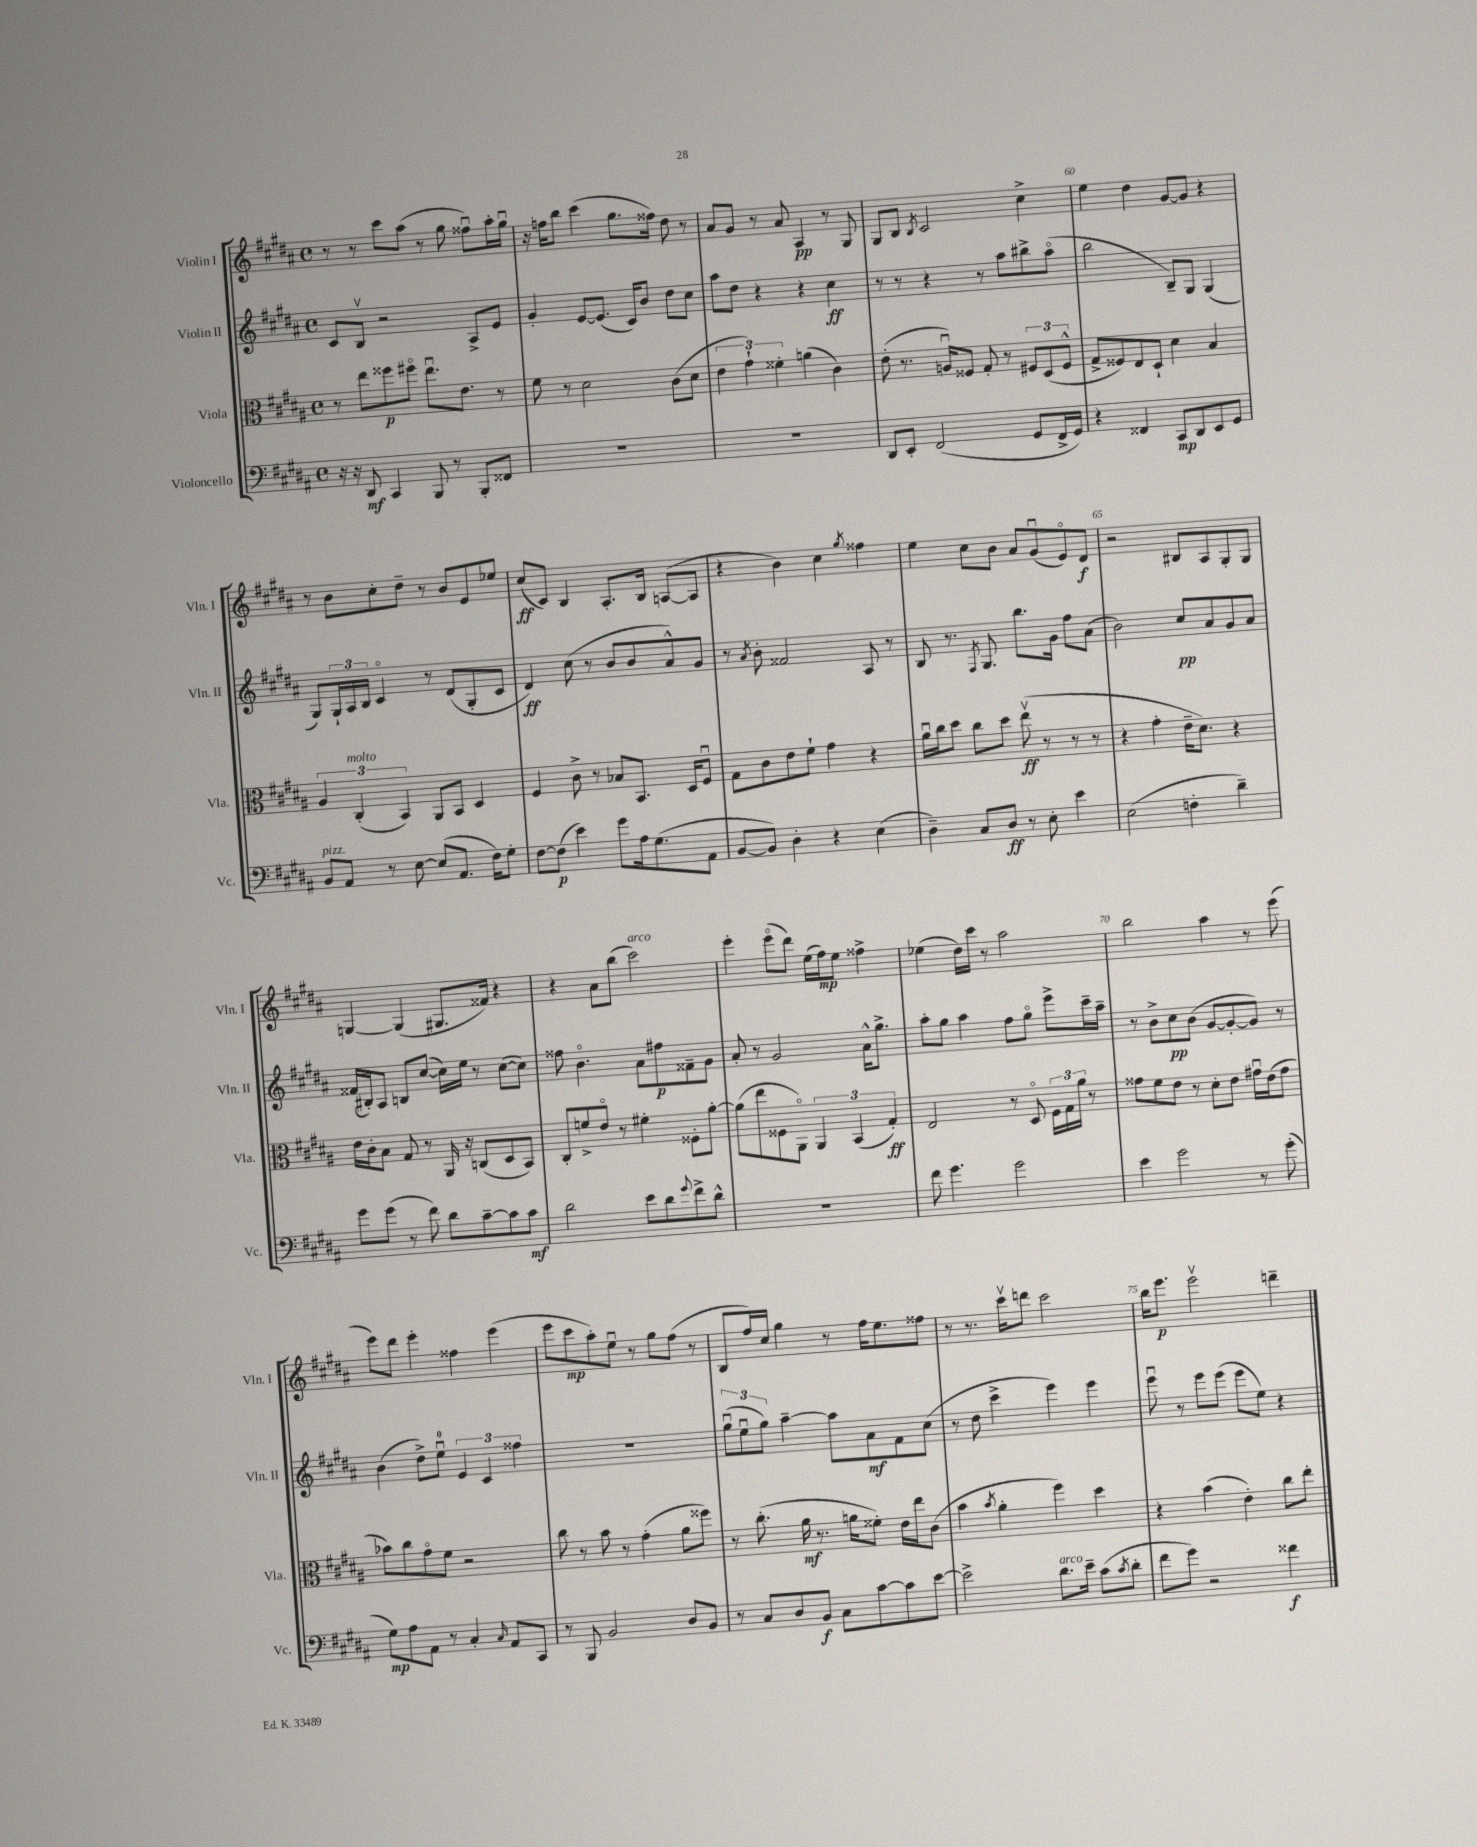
<<
\new StaffGroup <<
\new Staff = "s0" \with { instrumentName = "Violin I" shortInstrumentName = "Vln. I" } {
    \clef treble \key b \major \defaultTimeSignature \time 4/4
    r8 r8 cis'''8 ais''8( r8 gis''8 fisis''8\downbow) ais''16-. gis''16\downbow |
    r16 f''16 b''8 cis'''4( gis''8. fisis''16) dis''8 r8 |
    ais'8 gis'8 r8 ais'8 ais4\pp r8 gis8 |
    gis8 b8 \acciaccatura { b8 } cis'2 cis''4-> |
    e''4 dis''4 gis'8~ gis'8 r4 |
    r8 b'8 cis''8-. dis''8-- r8 b'8 e'8 ees''8 |
    cis''8\ff( cis'8) b4 ais8.-. b16 a8~( a8 |
    r4 b'4) cis''4 \acciaccatura { gis''8 } fisis''4 |
    e''4 cis''8 b'8 ais'8 gis'8\downbow( e'8\flageolet) dis'8\f |
    r2 bis8 ais8 gis8-. gis8 |
    g4~ g4( gis8. fisis'16) r4 |
    r4 ais'8 b''8( cis'''2^\markup { \italic "arco" }) |
    e'''4-. e'''8\flageolet( dis'''8) e''16( fis''16\mp) e''8 fisis''4-> |
    ees''4( dis''16) cis'''16 r8 ais''2 |
    b''2 ais''4 r8 e'''8( |
    e'''8) dis'''8 e'''4-. fisis''4 e'''4( |
    e'''8 cis'''8\mp ais''8-.) e''8\downbow r8 gis''8 fis''8( r8 |
    b8 fis''16) cis''16 gis''4 r8 fis''16 e''8. fisis''8 |
    r8 r8. cis'''16\upbow d'''8 cis'''2 |
    b''16 e'''8.\p e'''2\upbow d'''4-- \bar "|." |
}
\new Staff = "s1" \with { instrumentName = "Violin II" shortInstrumentName = "Vln. II" } {
    \clef treble \key b \major \defaultTimeSignature \time 4/4
    cis'8 b8\upbow r2 ais8-> e'8 |
    gis'4-. e'8~ e'8.( cis'16) b'8 dis''8 cis''8 |
    ais''8 dis''8 r4 r4 cis''4\ff |
    r8 r8 r4 r8 ais''8 bis''8-> ais''8\flageolet( |
    b''2 b8--) gis8 gis4( |
    gis8) \tuplet 3/2 { gis16-! ais16 b16 } cis'4\flageolet r8 dis'8( gis8-. cis'8 |
    dis'4\ff) cis''8( r8 b'8 b'8 ais'8-^) gis'8 |
    r8 \acciaccatura { ais'8 } b'8-. fisis'2 ais8 r8 |
    b8 r8. \acciaccatura { fis8 } gis8. b''8. gis'16 fis''8 ais'8( |
    b'2) cis''8\pp ais'8 gis'8 ais'8 |
    fisis'16( bis16-.) ais8 b8 cis''8~( cis''16) e''16 r8 cis''8~( cis''8) |
    fisis''8 b'4.\flageolet ais'8 fis''8\p fisis'8-- gis'8 |
    ais'8-. r8 gis'2 ais'16-^ gis''8.-> |
    ais''8-. gis''8 ais''4 fis''8 gis''8\flageolet e'''8-> cis'''16-- ais''16-- |
    r8 b'8-> cis''8\pp b'8( gis'8~ gis'8~-. gis'8) r8 |
    b'4( dis''8->) e''8-0\downbow \tuplet 3/2 { e'4 cis'4 fisis''4 } |
    R1 |
    \tuplet 3/2 { gis''8\downbow( e''8\downbow gis''8) } ais''4~-- ais''8 ais'8\mf fis'8 cis''8( |
    r8 dis''8 cis'''4-> e'''4) e'''4 |
    e'''8\downbow r8 e'''8 e'''8( e'''8 e''8) r4 \bar "|." |
}
\new Staff = "s2" \with { instrumentName = "Viola" shortInstrumentName = "Vla." } {
    \clef alto \key b \major \defaultTimeSignature \time 4/4
    r8 e''8 fisis''8\p fis''8\flageolet e''8.\downbow e'8. r8 |
    fis'8 r8 dis'2 cis'8( dis'8 |
    \tuplet 3/2 { e'4 gis'4-!) fisis'4-. } a'4( cis'4) |
    e'8-.( r8. a16\downbow) fisis8 gis8-. r8 \tuplet 3/2 { fis8 dis8( fis8-^ } |
    gis8-> fisis8) e8 dis8-! dis'4 b4 |
    \tuplet 3/2 { ais4 cis4-.^\markup { \italic "molto" }( b,4) } ais,8 b,8 dis4 |
    fis4 cis'8-> r8 bes8 b,8. dis16 fis8\downbow |
    gis8 cis'8 e'8 fis'8-! gis'4 r4 |
    ais'16\downbow cis''16 dis''8 cis''8 dis''8 e''8\upbow\ff( r8 r8 r8 |
    r4 gis'4-. e'16-- dis'8.) r4 |
    e'16 cis'16-. b8 gis8 r8 ais,16 r16 c8( dis8 b,8) |
    cis8-. f'8-> e'8\flageolet r8 fis'4-. fisis8-. ais'8~-. |
    ais'8( e''8 fisis8 ais,8\flageolet) \tuplet 3/2 { ais,4 b,4( gis4-.\ff) } |
    e2 r8 dis8\flageolet \tuplet 3/2 { fis16 gis16 ais'16 } r8 |
    gisis'8 fis'8 e'8 r8 dis'8-. e'8 gis'16\downbow e'16( gis'8 |
    bes'8) cis''8 gis'8\flageolet fis'8 r2 |
    cis''8 r8 b'8 r8 gis'4-.( ais'8 fisis''8) |
    r8 cis''8.-.( ais'16\mf r8. a'16 fisis'8-.) e'16 e''16 cis'8( |
    b'4 \acciaccatura { b'8 } ais'4-. fis''4) dis''4 |
    r4 b'4( e'4-.) cis''8 e''8-. \bar "|." |
}
\new Staff = "s3" \with { instrumentName = "Violoncello" shortInstrumentName = "Vc." } {
    \clef bass \key b \major \defaultTimeSignature \time 4/4
    r16 r16 dis,8\mf cis,4 b,,8 r8 b,,8-. fisis,8 |
    R1 |
    R1 |
    dis,8 e,8-. fis,2( gis,8 fis,16-> gis,16) |
    r4 fisis,4 cis,8\mp dis,8 e,8 gis,8 |
    b,8^\markup { \italic "pizz." } ais,8 r8 e8~ e8( ais,8. fis16) gis8-. |
    fis8~ fis8\p( e'4) gis'8 ais16 gis8.( ais,8 |
    b,8~ b,8) dis4-. r4 e4( |
    dis4--) cis8 dis8\ff r8 e8-. e'4 |
    e2( f4-. dis'4--) |
    gis'8 gis'8( r8 fis'8) dis'8 cis'8~-- cis'8 cis'8\mf |
    dis'2 e'8 dis'8 \appoggiatura { gis'8 } fis'8-> dis'8-^ |
    R1 |
    fis'8 gis'4. gis'2 |
    e'4 gis'2 r8 gis'8-.( |
    gis8\mp) ais8 ais,8 r8 cis4-. \grace { cis16 } ais,8 cis,8 |
    r8 b,,8 b,2 dis8 b,8 |
    r8 cis8 dis8 b,8\f cis8 cis'8~ cis'8 e'8~ |
    e'2-> dis'8.^\markup { \italic "arco" } e'16-- cis'8( \acciaccatura { cis'8 } dis'8-. |
    fis'8 gis'8) r2 fisis'4\f \bar "|." |
}
>>
>>
\layout { \context { \Score currentBarNumber = #56 \override BarNumber.break-visibility = ##(#f #t #t) barNumberVisibility = #(every-nth-bar-number-visible 5) } }
